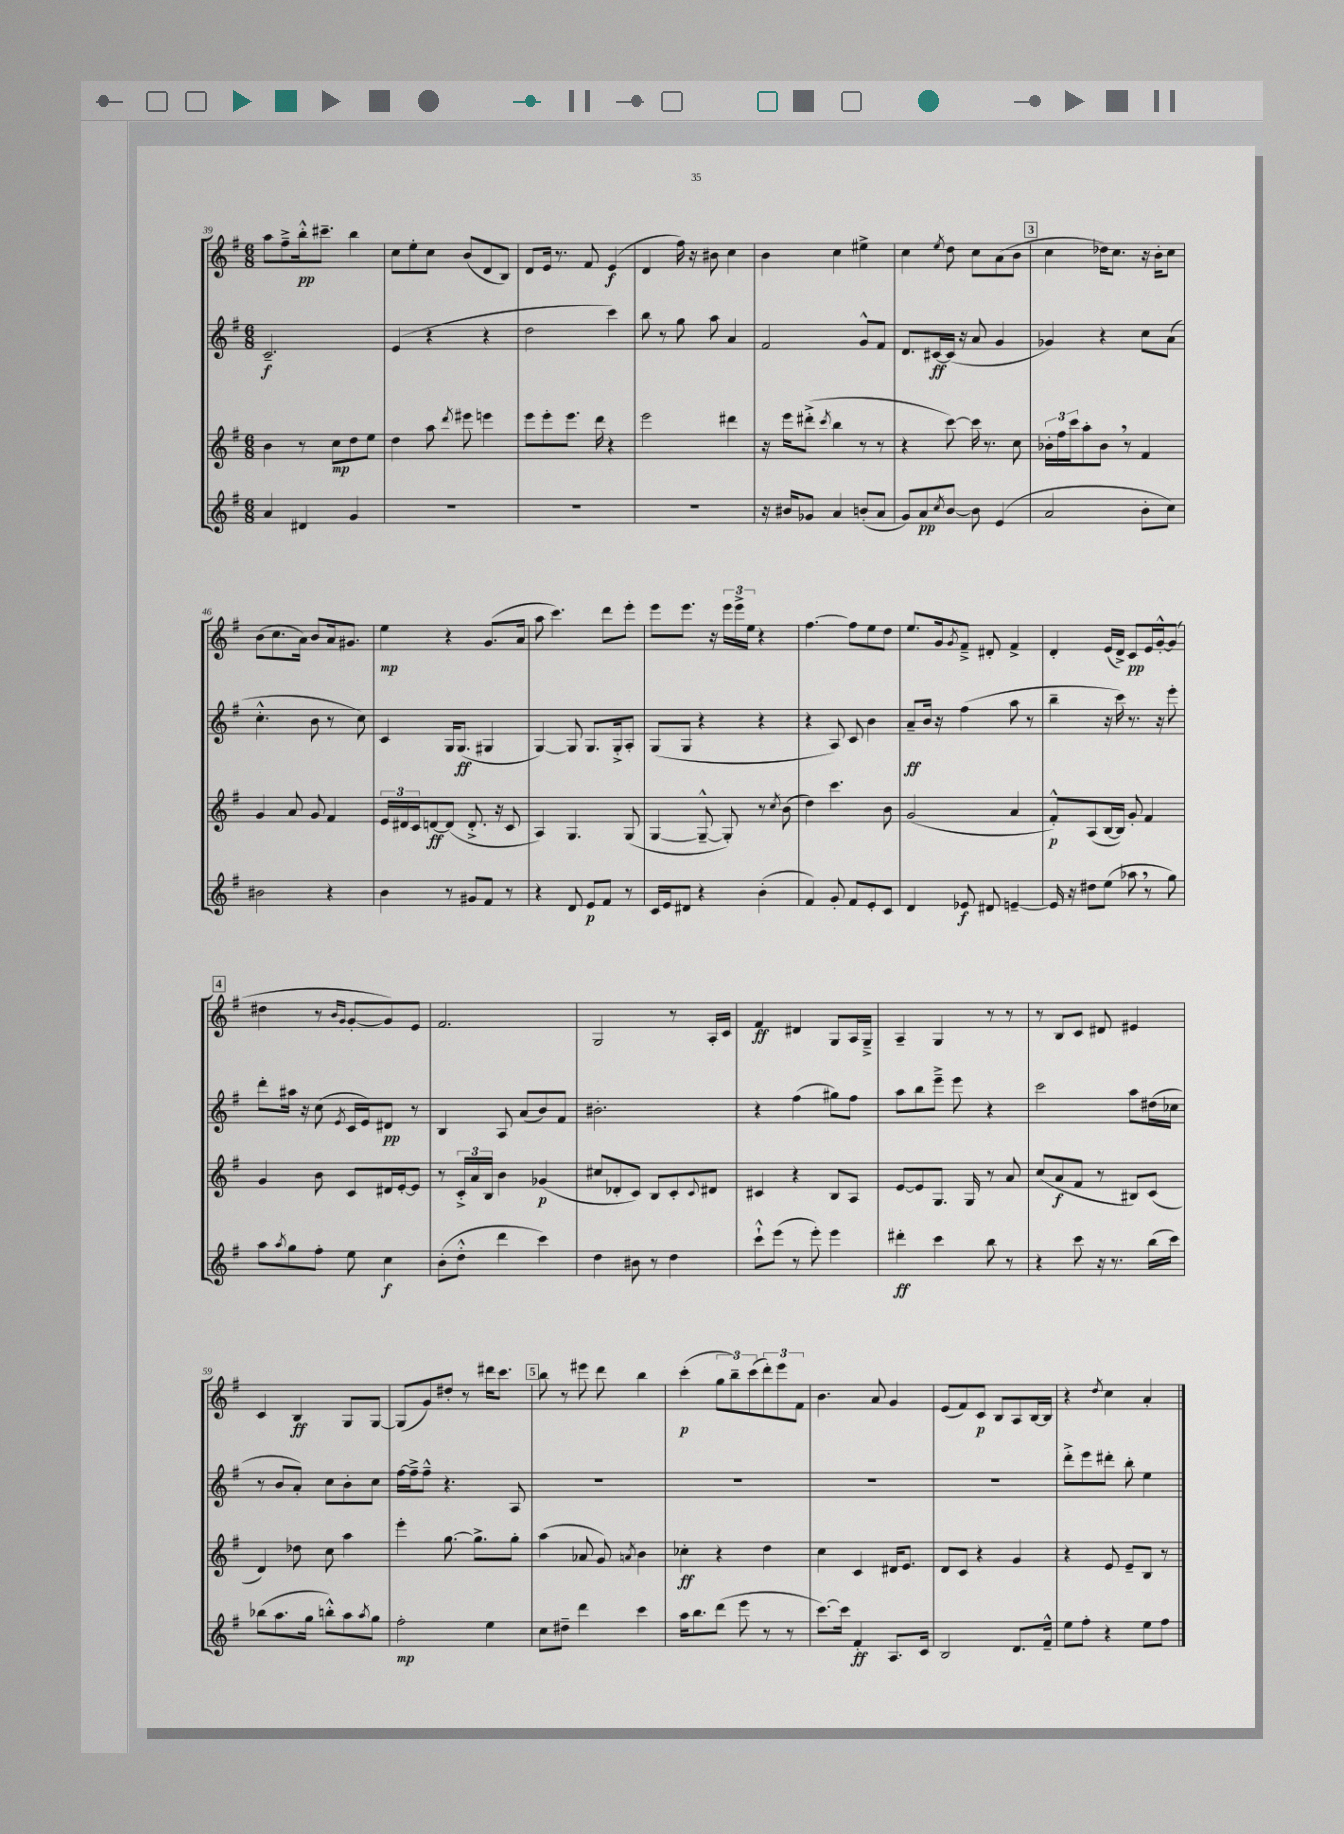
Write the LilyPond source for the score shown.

<<
\new StaffGroup <<
\new Staff = "s0" {
    \clef treble \key g \major \numericTimeSignature \time 6/8
    a''8 fis''8---> b''16-.-^\pp cis'''8.-- b''4 |
    c''8 e''8-. c''8 b'8( d'8 b8) |
    d'8 e'16 r8. fis'8 e'4\f( |
    d'4 fis''16) r16 bis'8 c''4 |
    b'4 c''4 eis''4-> |
    c''4 \acciaccatura { e''8 } d''8 c''8 a'8( b'8 |
    \mark \markup { \box "3" } c''4 des''16) c''8. r16 b'16-. c''8 |
    b'8( c''8. a'16) b'8 a'16 gis'8. |
    e''4\mp r4 g'8.( a'16 |
    a''8 c'''4.) d'''8 e'''8-. |
    e'''8 e'''8. r16 \tuplet 3/2 { e'''16 e'''16-> e''16 } r4 |
    fis''4.~ fis''8 e''8 d''8 |
    e''8. g'16 \acciaccatura { g'8 } fis'8---> dis'8-. fis'4-> |
    d'4-. e'16( d'16->) c'8\pp e'16 g'16~-.-^ g'8( |
    \mark \markup { \box "4" } dis''4 r8 \grace { b'16 g'16 } g'8~-. g'8) e'8 |
    fis'2. |
    g2 r8 a16-. c'16 |
    fis'4\ff dis'4 g8 a16 g16---> |
    a4-- g4 r8 r8 |
    r8 b8 c'8 dis'8 eis'4 |
    c'4 b4\ff g8 g8~ |
    g8( g'8) dis''8-. r8 dis'''16 c'''8. |
    \mark \markup { \box "5" } b''8 r8 eis'''8 d'''8 b''4 |
    c'''4-.\p( \tuplet 3/2 { g''8 b''8--) c'''8( } \tuplet 3/2 { d'''8-.) e'''8 fis'8 } |
    b'4. a'8 g'4 |
    e'8( fis'8) c'8\p b8 a8 b16~ b16 |
    r4 \acciaccatura { d''8 } c''4 a'4-. \bar "|." |
}
\new Staff = "s1" {
    \clef treble \key g \major \numericTimeSignature \time 6/8
    c'2.--\f |
    e'4( r4 r4 |
    d''2 c'''4) |
    b''8 r8 g''8 a''8 a'4 |
    fis'2 g'8-^ fis'8 |
    d'8. cis'16~\ff cis'16( r16 a'8 g'4 |
    \mark \markup { \box "3" } ges'4) r4 c''8 a'8( |
    c''4.-.-^ b'8 r8 c''8) |
    c'4 g16 g8.\ff( gis4 |
    g4~) g8 g8. g16-.-> a8-. |
    g8( g8 r4 r4 |
    r4 a8) c'8 b'4 |
    a'8--\ff b'16 r16 fis''4( a''8 r8 |
    b''4-- r16 c'''16) r8. r16 e'''8-. |
    \mark \markup { \box "4" } d'''8-. ais''16 r16 c''8( \acciaccatura { e'8 } c'16 e'16) dis'8\pp r8 |
    b4 a8 a'8( b'8) fis'8 |
    bis'2.-. |
    r4 fis''4( gis''8) fis''8 |
    a''8 b''8 e'''8---> e'''8 r4 |
    c'''2 a''8 dis''16( ces''16 |
    r8 b'8 a'8-.) c''8 b'8-. c''8 |
    fis''16~ fis''16---> fis''8---^ r4. a8 |
    \mark \markup { \box "5" } R2. |
    R2. |
    R2. |
    R2. |
    d'''8-.-> e'''8 dis'''8-. b''8-. e''4 \bar "|." |
}
\new Staff = "s2" {
    \clef treble \key g \major \numericTimeSignature \time 6/8
    b'4 r8 c''8\mp d''8 e''8 |
    d''4 a''8 \acciaccatura { d'''8 } eis'''8 e'''4 |
    e'''8 e'''8-. e'''8. d'''16 r4 |
    e'''2 dis'''4 |
    r16 e'''16 dis'''8-.->( \acciaccatura { c'''8 } b''4 r8 r8 |
    r4 c'''8~) c'''16 r8. c''8 |
    \mark \markup { \box "3" } \tuplet 3/2 { bes'16-. fis''16 c'''16 } a''8-. bes'8 \breathe r8 fis'4 |
    g'4 a'8 g'8 fis'4 |
    \tuplet 3/2 { e'16 dis'16 c'16 } d'8~\ff d'8( d'8.-.-> r16 c'8 |
    a4) g4. g8( |
    g4~ g8~---^ g8-.) r8 \acciaccatura { c''8 } b'8( |
    d''4) c'''4. b'8 |
    g'2( a'4 |
    fis'8-.-^\p) a8( b16~ b16) g'8-. fis'4 |
    \mark \markup { \box "4" } g'4 b'8 c'8 dis'16 e'16~-. e'8 |
    r8 \tuplet 3/2 { c'16-.-> a'16 b16 } b'4 ges'4\p( |
    cis''8 des'8-. c'8) b8 c'8-. \appoggiatura { c'8 } dis'8 |
    cis'4 r4 b8 a8 |
    e'8~ e'8 g8. g16 r8 a'8 |
    c''8( a'8\f fis'8 r8 bis8) c'8( |
    d'4) des''8 c''8 a''4 |
    e'''4-. g''8.~ g''8.-> g''8-. |
    \mark \markup { \box "5" } a''4( aes'8 g'8) \acciaccatura { a'8 } b'4 |
    ces''4-.\ff r4 d''4 |
    c''4 c'4 dis'16 e'8. |
    d'8 c'8 r4 g'4 |
    r4 e'8 e'8-- b8 r8 \bar "|." |
}
\new Staff = "s3" {
    \clef treble \key g \major \numericTimeSignature \time 6/8
    a'4 dis'4 g'4 |
    R2. |
    R2. |
    R2. |
    r16 bis'16 ges'8 a'4 b'8-.( a'8 |
    g'8) a'8\pp \acciaccatura { c''8 } b'8~ b'8 e'4( |
    \mark \markup { \box "3" } a'2 b'8-. c''8) |
    bis'2 r4 |
    b'4 r8 gis'8 fis'8 r8 |
    r4 d'8 e'8\p fis'8 r8 |
    c'16 e'16 dis'8 r4 b'4-.( |
    fis'4) g'8-. fis'8 e'8-. c'8 |
    d'4 ees'8\f dis'8 e'4~-- |
    e'16 r16 dis''8 e''8( aes''8 \breathe r8 g''8) |
    \mark \markup { \box "4" } a''8 \acciaccatura { a''8 } g''8 fis''8-. e''8 c''4\f |
    b'8-.( d''8-.-^ d'''4 c'''4) |
    d''4 bis'8 r8 d''4 |
    c'''8-!-^ e'''8( r8 e'''8-.) e'''4 |
    dis'''4-.\ff c'''4 b''8 r8 |
    r4 c'''8 r16 r8. b''16( c'''16) |
    bes''8( a''8. g''16 b''8-.-^) a''8 \acciaccatura { a''8 } g''8 |
    fis''2-.\mp e''4 |
    \mark \markup { \box "5" } c''8 dis''8-- d'''4 c'''4 |
    a''16 b''8. d'''8( e'''8 r8 r8 |
    c'''8.~) c'''16 fis'4-.\ff a8. c'16 |
    b2 d'8. fis'16---^ |
    e''8 fis''8-. r4 e''8 fis''8 \bar "|." |
}
>>
>>
\layout { \context { \Score currentBarNumber = #39 } }
